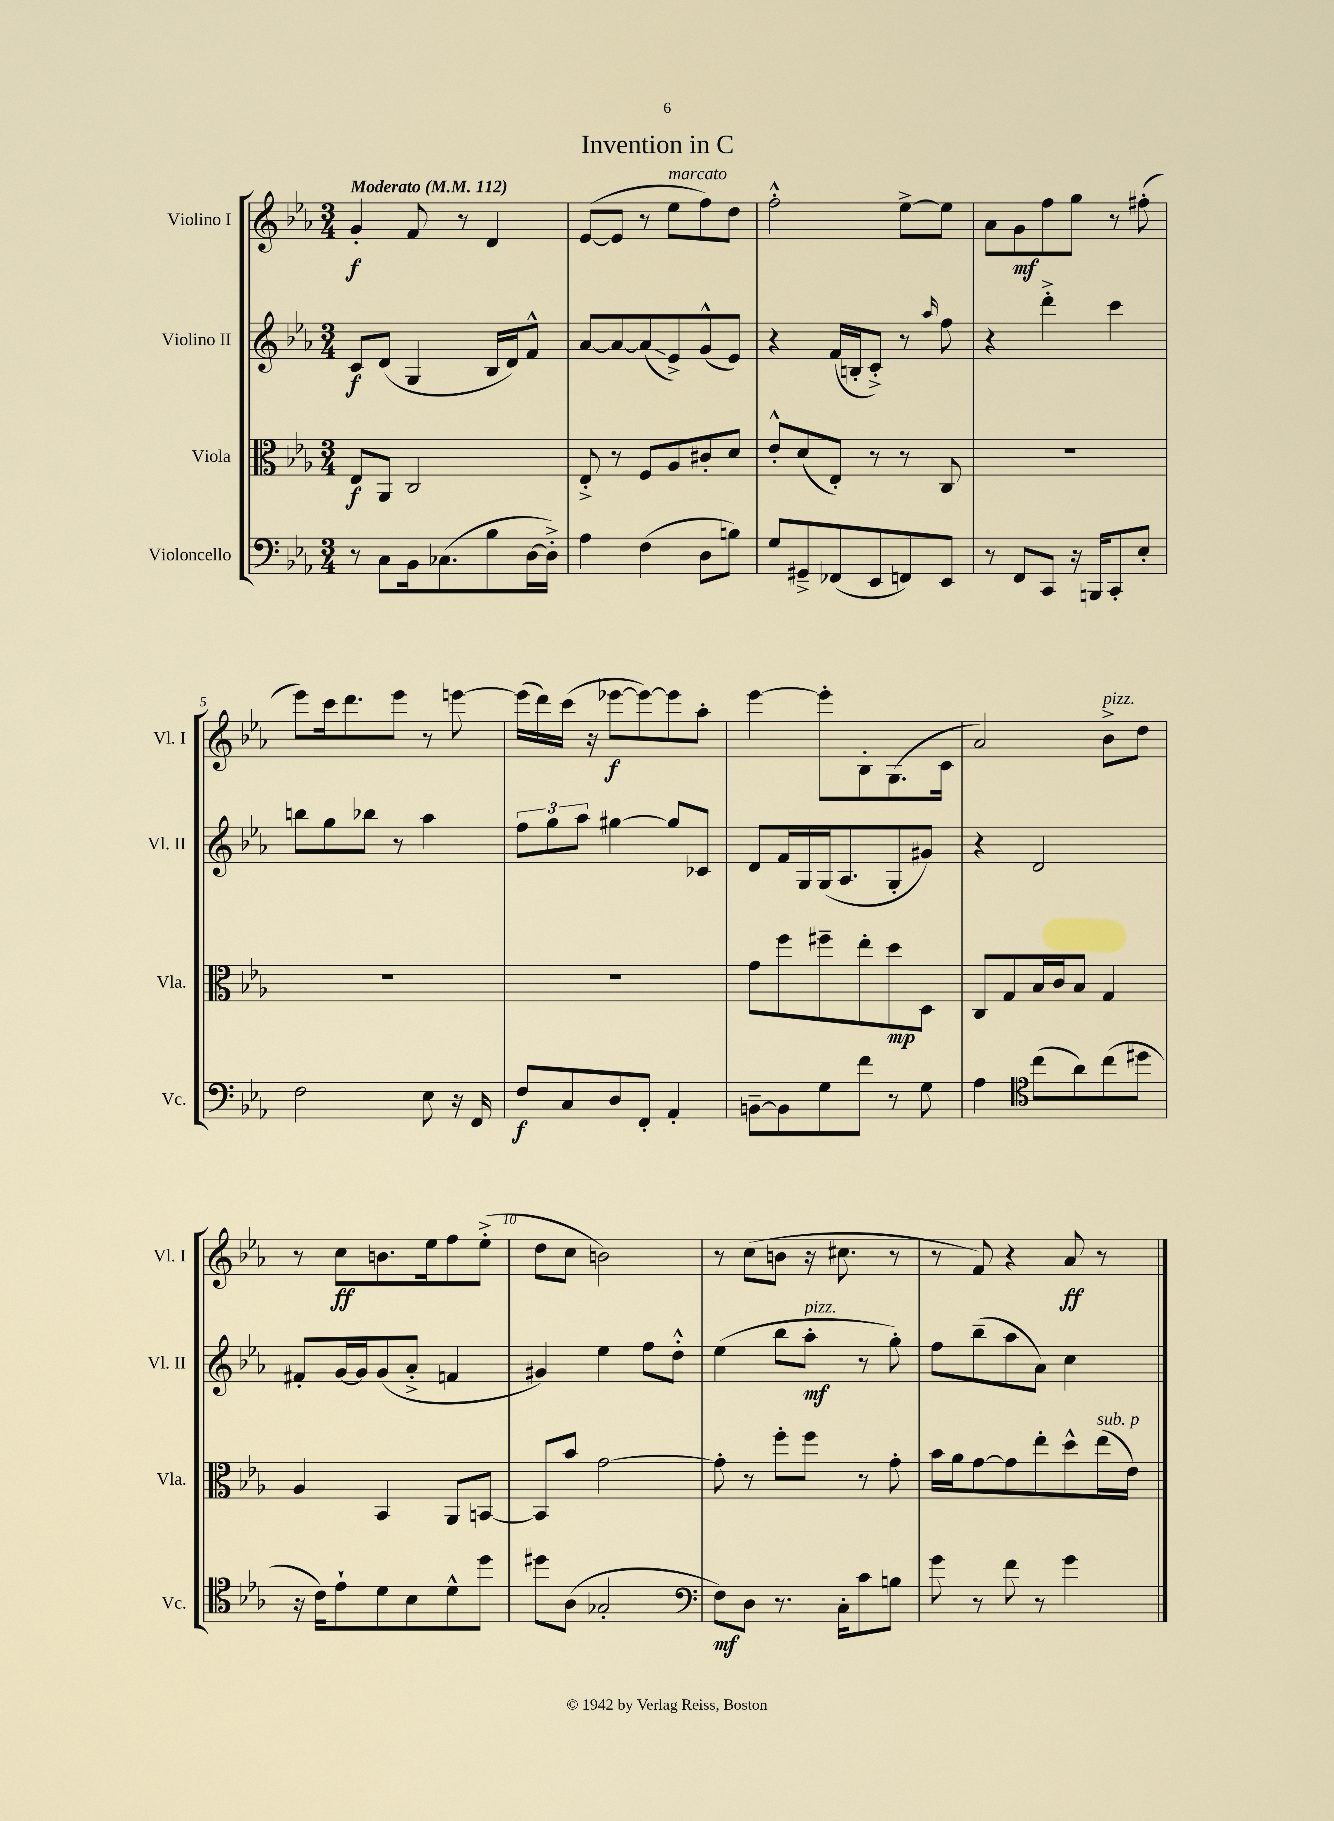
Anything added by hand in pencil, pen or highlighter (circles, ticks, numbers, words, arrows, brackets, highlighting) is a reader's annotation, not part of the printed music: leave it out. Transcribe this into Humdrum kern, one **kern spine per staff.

**kern	**kern	**kern	**kern
*staff4	*staff3	*staff2	*staff1
*clefF4	*clefC3	*clefG2	*clefG2
*k[b-e-a-]	*k[b-e-a-]	*k[b-e-a-]	*k[b-e-a-]
*M3/4	*M3/4	*M3/4	*M3/4
*MM112	*MM112	*MM112	*MM112
8r	8E-	8c	4g'
8C	8AA-	(8d	.
16BB-	2C	4G	8f
(8.C-	.	.	.
.	.	.	8r
8B-	.	16B-	4d
.	.	16d)	.
[16D	.	8f^^	.
16D'^])	.	.	.
=	=	=	=
4A-	8E-'^	[8a-	([8e-
.	8r	8a-_	8e-]
(4F	8F	(8a-]	8r
.	8A-	8e-^)	8ee-
8D	8c#'	(8g^^	8ff)
8B)	8d	8e-)	8dd
=	=	=	=
8G	8e-'^^	4r	2ff'^^
8GG#~^	(8d	.	.
(8FF-	8E-')	(16f	.
.	.	16B'	.
8EE-	8r	8c'^)	.
8FF)	8r	8r	[8ee-^
.	.	16qqaa-	.
8EE-	8C	8ff	8ee-]
=	=	=	=
8r	2.r	4r	8a-
8FF	.	.	8g
8CC	.	4ddd'^	8ff
16r	.	.	8gg
16BBB	.	.	.
8CC'	.	4ccc	8r
8E-'	.	.	(8ff#'
=	=	=	=
2F	2.r	8bb	8eee-)
.	.	8gg	16ccc
.	.	.	8.ddd
.	.	8bb-	.
.	.	8r	8eee-
8E-	.	4aa-	8r
16r	.	.	[8eee
16FF	.	.	.
=	=	=	=
8F	2.r	12ff	(16eee]
.	.	.	16ddd)
.	.	12gg	.
8C	.	.	(16ccc
.	.	12aa-	.
.	.	.	16r
8D	.	[4gg#	[8eee-
8FF'	.	.	8eee-_)
4AA-'	.	8gg#]	8eee-]
.	.	8c-	8aa-'
=	=	=	=
[8BB~	8g	8d	[4eee-
8BB]	8ff	16f	.
.	.	16G	.
8G	8ff#~	(16G	8eee-']
.	.	8.A-	.
8f	8ee-'	.	8B-'
8r	8dd	8G'	(8.G
8G	8D	8g#)	.
.	.	.	16c
=	=	=	=
4A-	8C	4r	2a-)
.	8G	.	.
*clefC4	*	*	*
(8cc	16B-	2d	.
.	16c	.	.
8a-)	8B-	.	.
(8cc	4G	.	8b-^
8dd#	.	.	8dd
=	=	=	=
16r	4A-	8f#'	8r
16c)	.	.	.
8e-`	.	[16g	8cc
.	.	16g]	.
8d	4BB-	(8g	8.b
8B-	.	8a-'^	.
.	.	.	16ee-
8d^^	8AA-	4f	8ff
8dd	[8BB	.	(8ee-'^
=	=	=	=
8dd#	8BB]	4g#)	8dd
(8A-	8b-	.	8cc
2G-'	[2g	4ee-	2b)
.	.	8ff	.
.	.	8dd'^^	.
=	=	=	=
*clefF4	*	*	*
8F)	8g']	(4ee-	8r
8D	8r	.	(8cc
8.r	8ff'	8bb-	8b
.	8ff	8aa-'	16r
16C'	.	.	8.cc#
8c	8r	8r	.
8B	8g'	8gg')	8r
=	=	=	=
8g	16b-	8ff	8r
.	16a-	.	.
8r	[8g	(8bb-~	8f)
8f	8g]	8aa-	4r
8r	8ee-'	8a-)	.
4g	8dd^^	4cc	8a-
.	(16ee-	.	8r
.	16e-)	.	.
==	==	==	==
*-	*-	*-	*-
